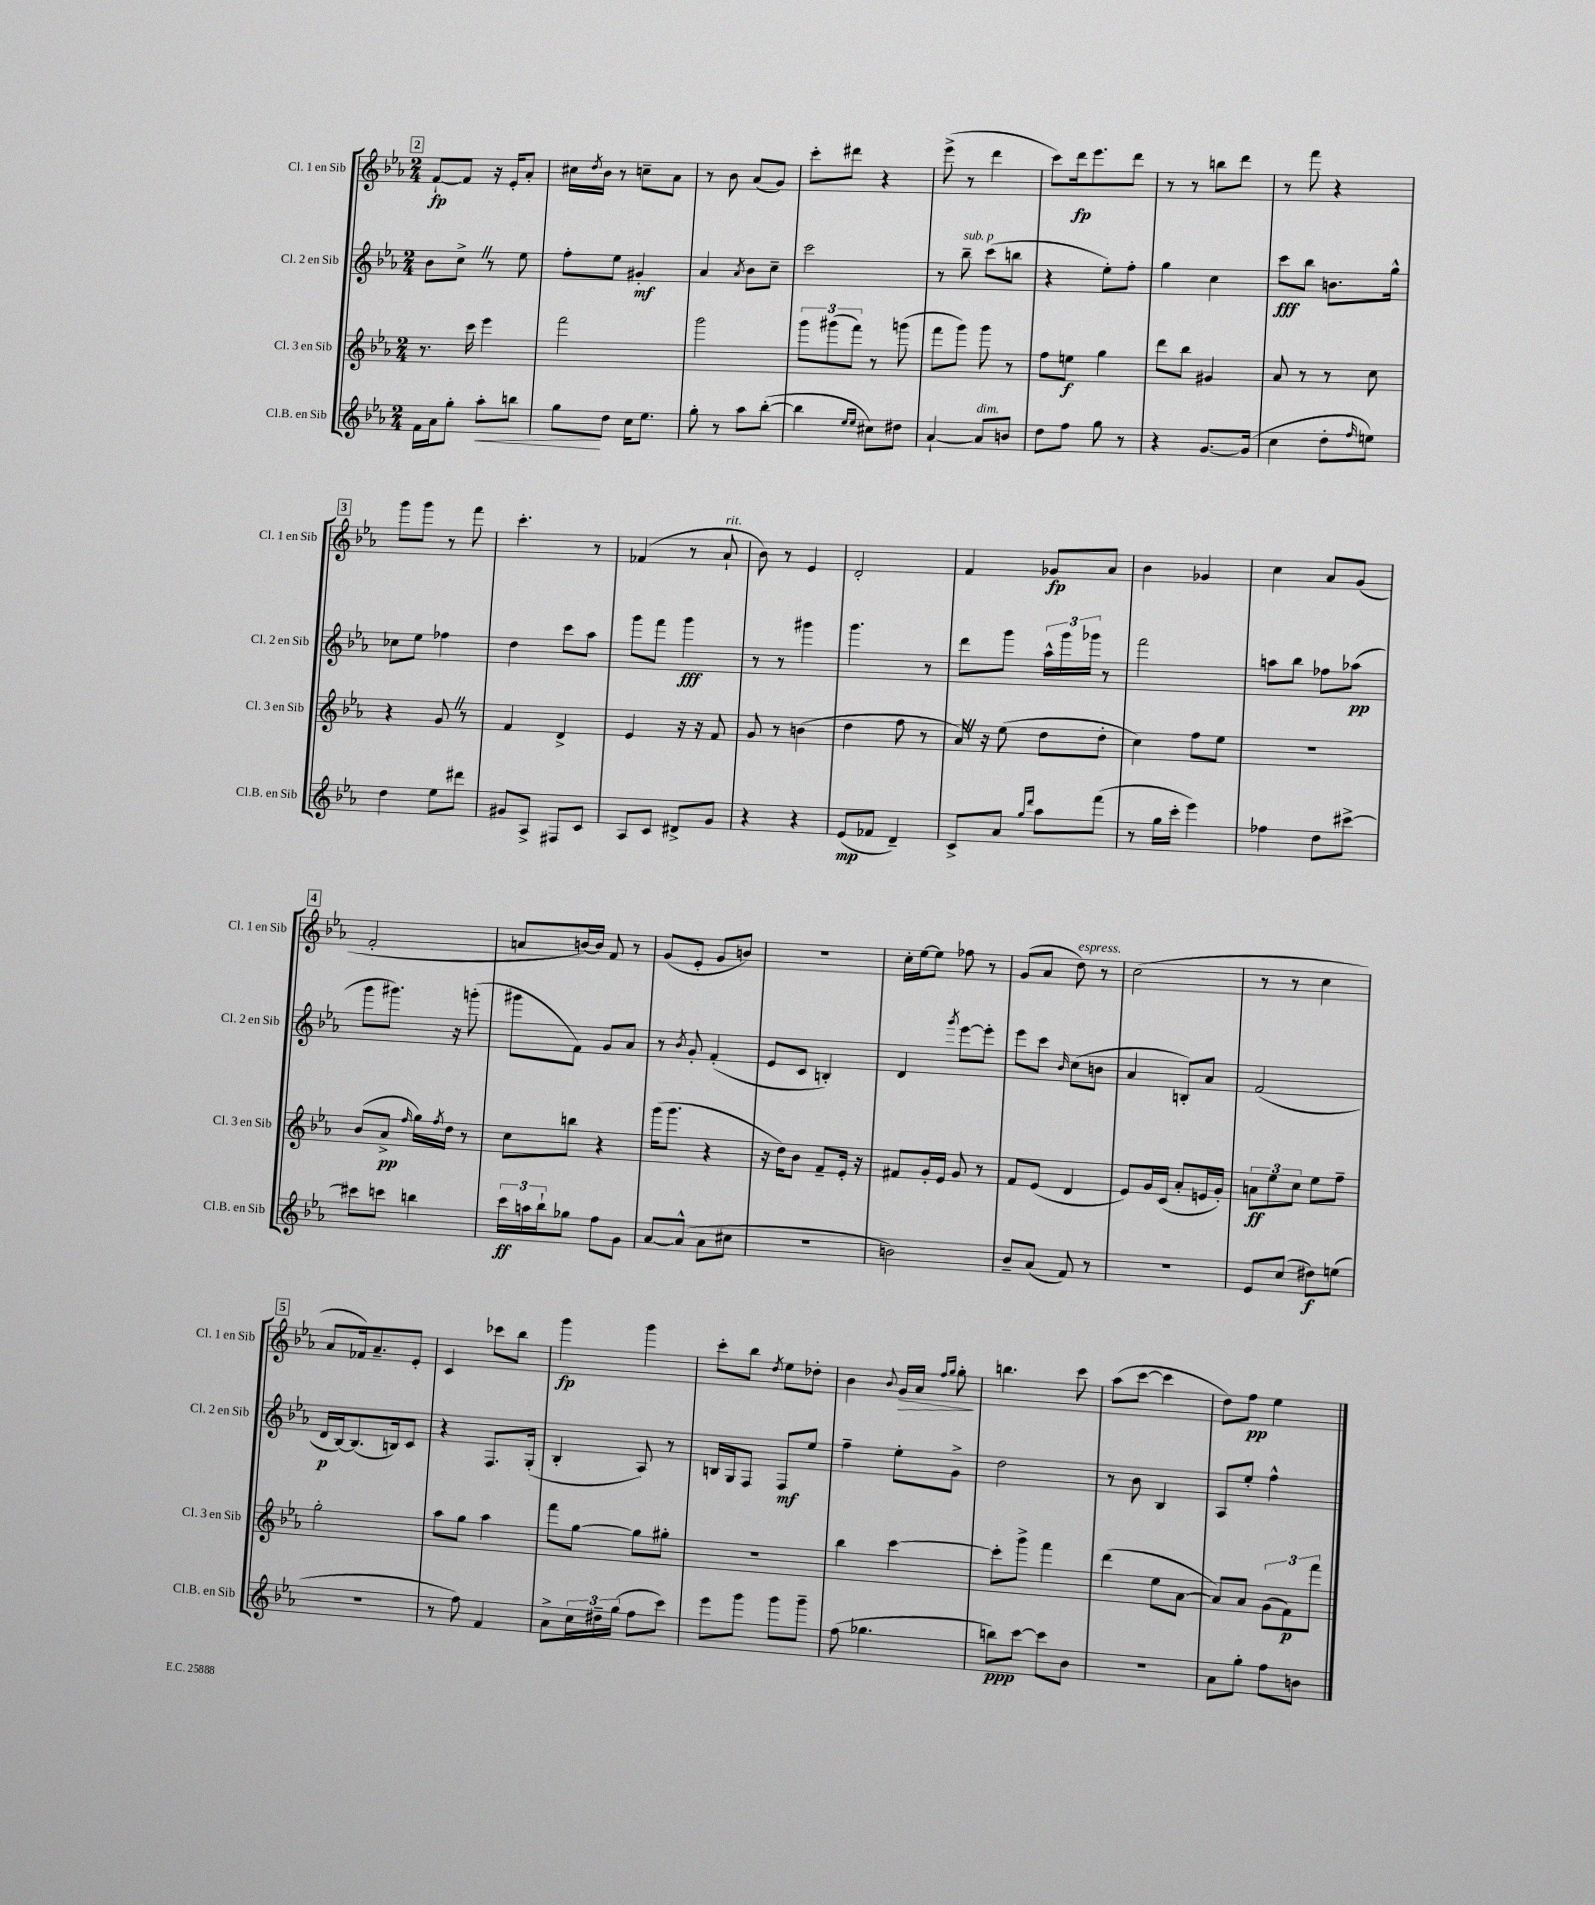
<<
\new StaffGroup <<
\new Staff = "s0" \with { instrumentName = "Cl. 1 en Sib" shortInstrumentName = "Cl. 1 en Sib" } {
    \clef treble \key ees \major \numericTimeSignature \time 2/4
    \mark \markup { \box "2" } f'8~-!\fp f'8 r16 ees'16-. aes'8-. |
    cis''16 \acciaccatura { d''8 } bes'16 r8 c''8-- aes'8 |
    r8 bes'8 aes'8( g'8) |
    c'''8-. dis'''8 r4 |
    ees'''8->( r8 d'''4 |
    c'''8) d'''16\fp ees'''8. d'''8 |
    r8 r8 b''8 d'''8 |
    r8 f'''8 r4 |
    \mark \markup { \box "3" } g'''8 g'''8 r8 f'''8 |
    c'''4.-. r8 |
    fes'4( r8 aes'8-!^\markup { \italic "rit." } |
    bes'8) r8 ees'4 |
    d'2-. |
    f'4 ges'8\fp aes'8 |
    bes'4 ges'4 |
    c''4 aes'8 g'8( |
    \mark \markup { \box "4" } f'2-. |
    a'8 b'16~) b'16 f'8 r8 |
    g'8( ees'8-. g'8 b'8) |
    R2 |
    c''16-. ees''16~ ees''8 fes''8 r8 |
    g'8( aes'8 d''8^\markup { \italic "espress." }) r8 |
    c''2( |
    r8 r8 c''4 |
    \mark \markup { \box "5" } aes'8 fes'16) aes'8.-- ees'8-. |
    c'4 ces'''8 bes''8 |
    g'''4\fp g'''4 |
    c'''8-. bes''8 \acciaccatura { d''8 } ees''8 des''8-. |
    bes'4 \appoggiatura { bes'8 } g'16\> aes'16 \grace { f''16 g''16 } g''8-.\! |
    b''4. c'''8 |
    aes''8( c'''8~ c'''4 |
    d''8) f''8\pp ees''4 \bar "|." |
}
\new Staff = "s1" \with { instrumentName = "Cl. 2 en Sib" shortInstrumentName = "Cl. 2 en Sib" } {
    \clef treble \key ees \major \numericTimeSignature \time 2/4
    \mark \markup { \box "2" } bes'8 c''8-> \once \override BreathingSign.text = \markup { \musicglyph "scripts.caesura.straight" } \breathe r8 ees''8 |
    f''8-. ees''8 gis'4-.\mf |
    aes'4 \acciaccatura { aes'8 } bes'8 c''8-- |
    c'''2 |
    r8 bes''8--^\markup { \italic "sub. p" } c'''8( b''8 |
    r4 ees''8-.) f''8-. |
    g''4 c''4 |
    c'''8\fff bes''8 b'8. g''16-^ |
    \mark \markup { \box "3" } ces''8 ees''8 fes''4 |
    d''4 c'''8 aes''8 |
    g'''8 f'''8 g'''4\fff |
    r8 r8 gis'''4 |
    g'''4. r8 |
    d'''8 g'''8 \tuplet 3/2 { aes''16-^ g'''16 ges'''16 } r8 |
    f'''2 |
    a''8 bes''8 fes''8 aes''8\pp( |
    \mark \markup { \box "4" } g'''8 gis'''8.) r16 g'''8-.( |
    gis'''8 f'8) g'8 aes'8 |
    r8 \acciaccatura { bes'8 } g'8-. f'4-.( |
    ees'8 c'8 b4-.) |
    d'4 \acciaccatura { g'''8 } ees'''8~ ees'''8-. |
    ees'''8 c'''8 \grace { bes'16 } c''8( b'8 |
    aes'4 b8-.) aes'8 |
    f'2( |
    \mark \markup { \box "5" } d'16\p bes16~) bes8.( b16) c'8 |
    r4 f8. g16-.( |
    bes4-. aes8) r8 |
    b16 g16 f8 f8\mf ees''8 |
    f''4-- ees''8-. g'8-> |
    d''2 |
    r8 bes'8 bes4 |
    aes8 ees''8-. f''4-^ \bar "|." |
}
\new Staff = "s2" \with { instrumentName = "Cl. 3 en Sib" shortInstrumentName = "Cl. 3 en Sib" } {
    \clef treble \key ees \major \numericTimeSignature \time 2/4
    \mark \markup { \box "2" } r8. c'''16 ees'''4 |
    f'''2 |
    g'''2 |
    \tuplet 3/2 { g'''8 gis'''8( f'''8) } r8 g'''8( |
    f'''8 g'''8) g'''8 r8 |
    f''8 e''8\f g''4 |
    d'''8 bes''8 gis'4 |
    aes'8 r8 r8 c''8 |
    \mark \markup { \box "3" } r4 g'8 \once \override BreathingSign.text = \markup { \musicglyph "scripts.caesura.straight" } \breathe r8 |
    f'4 d'4-> |
    ees'4 r16 r16 f'8 |
    g'8 r8 b'4( |
    d''4 f''8 r8 |
    aes'16) \once \override BreathingSign.text = \markup { \musicglyph "scripts.caesura.straight" } \breathe r16 ees''8( d''8 d''8-. |
    c''4) f''8 ees''8 |
    R2 |
    \mark \markup { \box "4" } bes'8( aes'8->\pp \grace { f''16 } g''16) \acciaccatura { f''8 } d''16 r8 |
    c''8 b''8 r4 |
    g'''16( g'''8. r4 |
    r16 d''16) bes'8 f'8-- ees'16-. r16 |
    fis'8 g'16-. ees'16 g'8 r8 |
    f'8 ees'8( d'4 |
    ees'8) g'16 c'16( aes'8-. e'16 g'16-.) |
    \tuplet 3/2 { a'8\ff ees''8 c''8 } ees''8 f''8-- |
    \mark \markup { \box "5" } g''2-. |
    aes''8 g''8 aes''4 |
    f'''8 g''8~ g''8 gis''8-. |
    R2 |
    bes''4 c'''4~ |
    c'''8-. g'''8-> f'''4 |
    d'''4( ees''8 aes'8~ |
    aes'8) aes'8 \tuplet 3/2 { g'8( f'8\p) f'''8 } \bar "|." |
}
\new Staff = "s3" \with { instrumentName = "Cl.B. en Sib" shortInstrumentName = "Cl.B. en Sib" } {
    \clef treble \key ees \major \numericTimeSignature \time 2/4
    \mark \markup { \box "2" } f'16 aes'16 g''8-. aes''8-.\< b''8 |
    g''8\! d''8 c''16 ees''8. |
    g''8-. r8 aes''8 bes''8~-.( |
    bes''4 \grace { ees''16 ees''16 } cis''8) dis''8 |
    aes'4~-! aes'8^\markup { \italic "dim." } b'8 |
    d''8 f''8 g''8 r8 |
    r4 g'8.~ g'16( |
    c''4 d''8-. \grace { f''16 } e''8) |
    \mark \markup { \box "3" } d''4 ees''8 dis'''8 |
    gis'8 aes8-> fis8 c'8 |
    aes8 c'8 dis'8-> g'8 |
    r4 r4 |
    ees'8\mp( fes'8 d'4--) |
    c'8-> aes'8 \grace { g''16 d'''16 } aes''8 f'''8( |
    r8 g''16 c'''16-. ees'''4) |
    fes''4 d''8 cis'''8~-> |
    \mark \markup { \box "4" } cis'''8 c'''8 b''4 |
    \tuplet 3/2 { c'''16\ff a''16 bes''16-! } ges''8 f''8 g'8 |
    aes'8~ aes'8-^( aes'8 cis''8 |
    r2 |
    b'2) |
    bes'8-- aes'8( f'8) r8 |
    r2 |
    ees'8 c''8( dis''8\f) e''8( |
    \mark \markup { \box "5" } R2 |
    r8 f''8) f'4 |
    aes'8-> \tuplet 3/2 { c''16 dis''16-- g''16( } f''8 c'''8) |
    ees'''8 g'''8 g'''8 g'''8-- |
    f''8( ges''4. |
    b''8\ppp) c'''8~ c'''8 bes'8 |
    r2 |
    aes'8 g''8-. f''8 b'8 \bar "|." |
}
>>
>>
